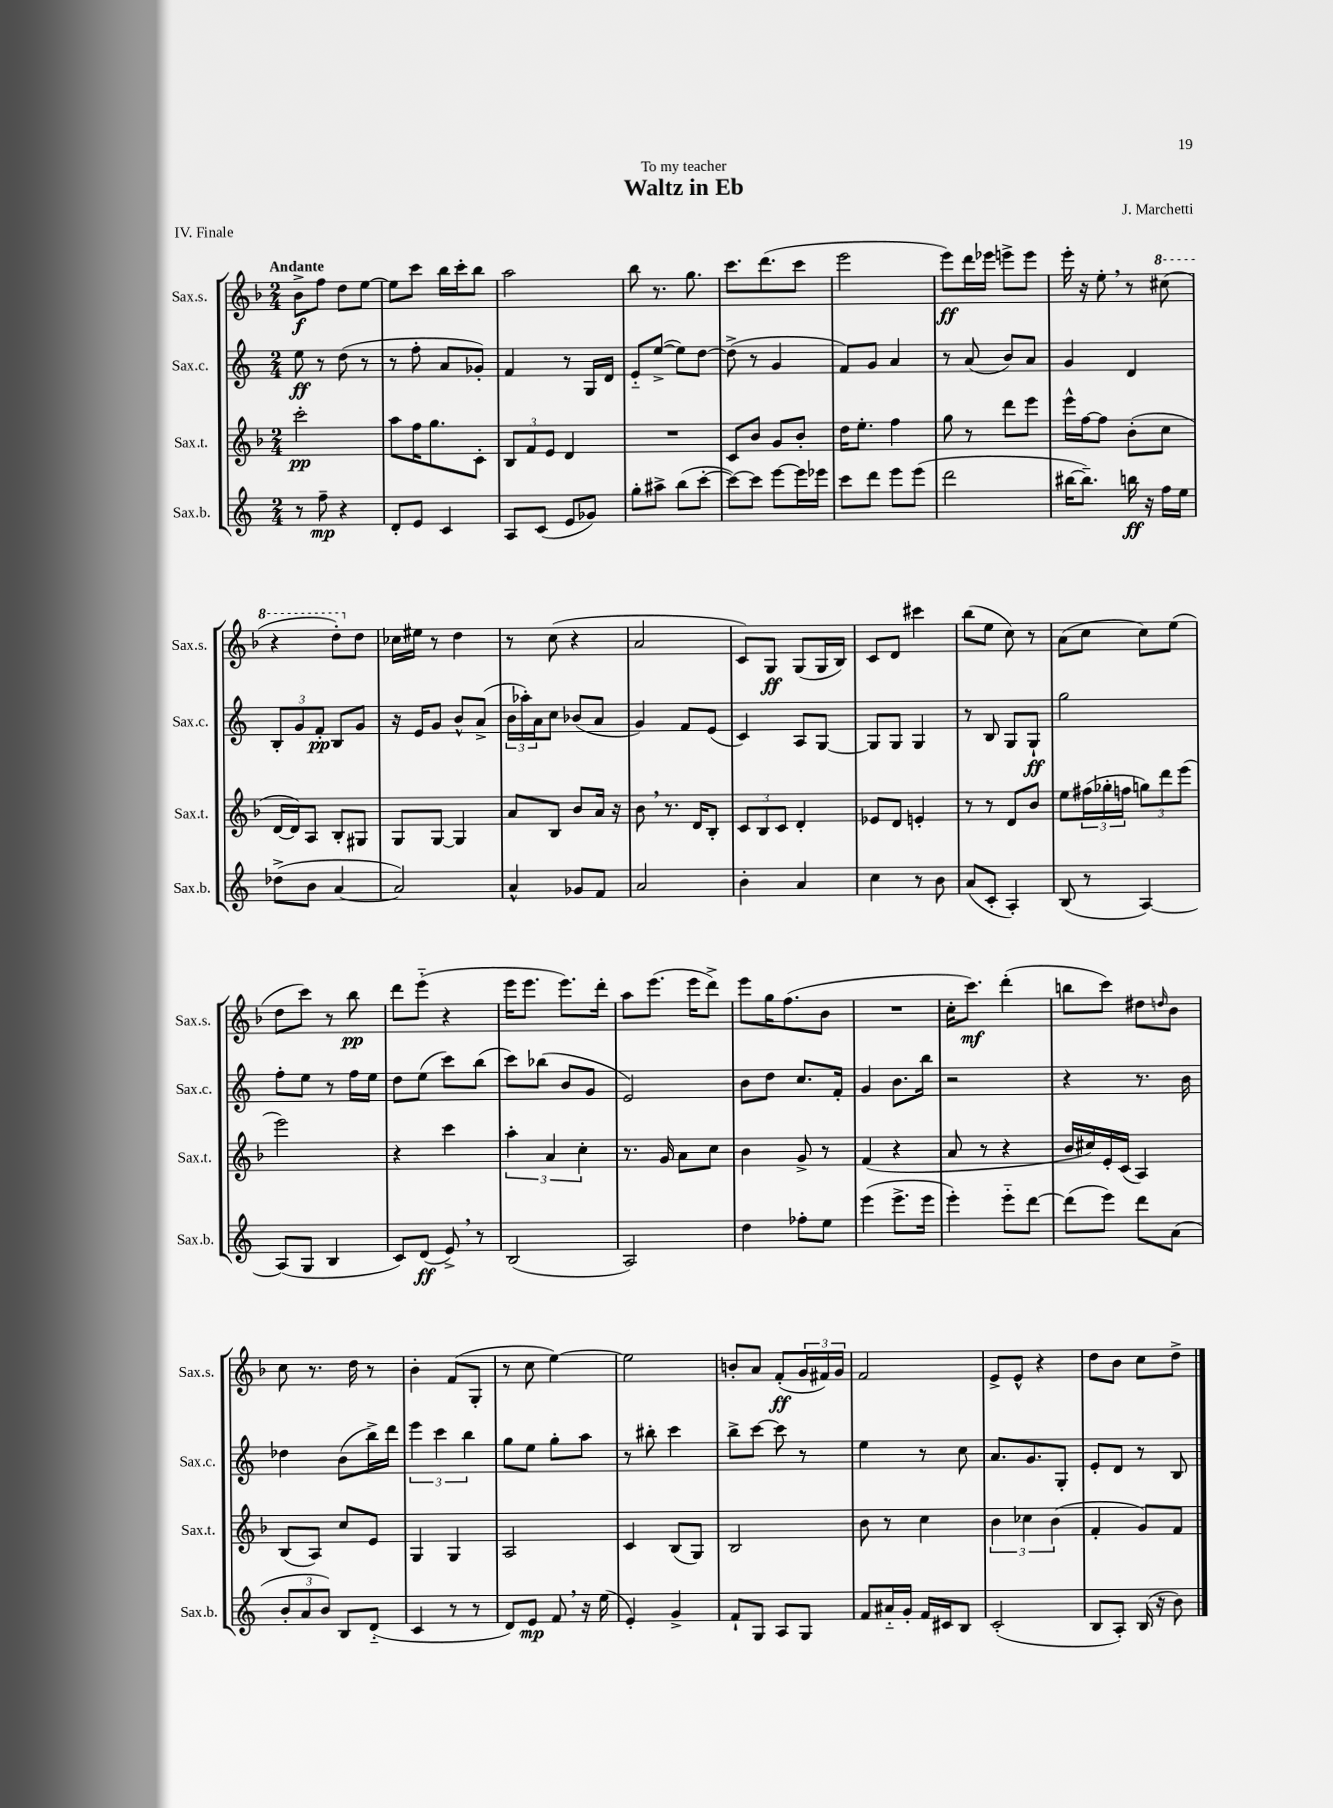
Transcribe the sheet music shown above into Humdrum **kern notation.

**kern	**kern	**kern	**kern
*staff4	*staff3	*staff2	*staff1
*clefG2	*clefG2	*clefG2	*clefG2
*k[]	*k[b-]	*k[]	*k[b-]
*M2/4	*M2/4	*M2/4	*M2/4
8r	2ccc'\	8ee\	8b-^\L
8ff~\	.	8r	8ff\J
4r	.	(8dd\	8dd\L
.	.	8r	[8ee\J
=	=	=	=
8d'/L	8aa\L	8r	8ee\]L
8e/J	16ff\K	8ff'\	8ccc\J
.	8.gg\	.	.
4c/	.	8a/L	16bb-\LL
.	.	.	16ccc'\J
.	8c'\J	8g-'/J)	8bb-\J
=	=	=	=
8A/L	12B-/L	4f/	2aa\
.	12f/	.	.
(8c/J	.	.	.
.	12e/J	.	.
8e/L	4d/	8r	.
8g-/J)	.	16G/LL	.
.	.	16d/JJ	.
=	=	=	=
8gg'\L	2r	8e'~/L	8bb-\
8aa#^\J	.	([8ee^/J	8.r
(8bb\L	.	8ee\]L)	.
.	.	.	8.gg\
[8ccc'\J	.	[8dd\J	.
=	=	=	=
8ccc\_L)	8c/L	(8dd^\]	8.ccc\L
8ccc\]J	8b-/J	8r	.
.	.	.	(8.ddd\
[8eee\L	8g/L	4g/	.
16eee\]L	8b-'/J	.	8ccc\J
16eee-\JJ	.	.	.
=	=	=	=
8ccc\L	16dd\LK	8f/L)	2eee\
.	8.ee'\J	.	.
8ddd\J	.	8g/J	.
8eee\L	4ff\	4a/	.
(8eee\J	.	.	.
=	=	=	=
2ddd\	8gg\	8r	8eee\L)
.	8r	(8a/	16ddd\L
.	.	.	16eee-\JJ
.	8ddd\L	8b/L)	8eee^\L
.	8eee\J	8a/J	8eee\J
=	=	=	=
[16bb#\LK	16eee^^\LL	4g/	16eee'\
8.bb#~\]J)	[16ff\J	.	16r
.	8ff\]J	.	8ee'\
16bb\	(8b-'\L	4d/	8r
16r	.	.	.
16ff\LL	8cc\J	.	(8ccc#\
16ee\JJ	.	.	.
=	=	=	=
(8dd-^\L	[16d/LL	12B'/L	4r
.	16d/]J)	.	.
.	.	12g/	.
8b\J	8A/J	.	.
.	.	12f'/J	.
[4a/	8B-'/L	8B/L	8ddd'\L)
.	8G#/J	8g/J	8dd\J
=	=	=	=
2a/])	8G/L	16r	16cc-\LL
.	.	16e/LK	16ee#\JJ
.	[8G/J	8g/J	8r
.	4G/]	8b^^/L	4dd\
.	.	(8a^/J	.
=	=	=	=
4a^^/	8a/L	24b\LL	8r
.	.	24aa-'\)	.
.	.	24a\J	.
.	8B-/J	8cc\J	(8cc\
8g-/L	8b-/L	(8b-/L	4r
8f/J	16a/Jk	8a/J	.
.	16r	.	.
=	=	=	=
2a/	8b-\	4g/)	2a/
.	8.r	.	.
.	.	8f/L	.
.	16d/LK	.	.
.	8B-'/J	(8e/J	.
=	=	=	=
4b'\	12c/L	4c/)	8c/L)
.	12B-/	.	.
.	.	.	8G/J
.	12c/J	.	.
4a/	4d'/	8A/L	(8G/L
.	.	[8G/J	16G/L
.	.	.	16B-/JJ)
=	=	=	=
4cc\	8e-/L	8G/]L	8c/L
.	8d/J	8G/J	8d/J
8r	4e'/	4G/	4ccc#\
8b\	.	.	.
=	=	=	=
(8a/L	8r	8r	(8bb-\L
8c'/J	8r	8B/	8ee\J
4A'/)	8d/L	8G/L	8cc\)
.	8b-/J	8G`/J	8r
=	=	=	=
(8B/	8ee\L	2gg\	(8a\L
8r	(24ff#\L	.	8cc\J
.	24gg-'\	.	.
.	24ff\JJ	.	.
[4A/)	12gg\L)	.	8cc\L)
.	12ddd\	.	.
.	.	.	(8ee\J
.	(12eee\J	.	.
=	=	=	=
(8A/]L	2eee\)	8ff'\L	8dd\L
8G/J	.	8ee\J	8ccc\J)
4B/	.	8r	8r
.	.	16ff\LL	8bb-\
.	.	16ee\JJ	.
=	=	=	=
8c/L)	4r	8dd\L	8ddd\L
(8d/J	.	(8ee\J	(8eee'~\J
8e^/)	4ccc\	8ccc\L)	4r
8r	.	(8bb\J	.
=	=	=	=
(2B/	6aa'\	8ccc\L)	16eee\LK
.	.	.	8.eee\J
.	.	(8bb-\J	.
.	6a/	.	.
.	.	8b/L	8.eee\L)
.	6cc'\	.	.
.	.	8g/J	.
.	.	.	16ddd'\Jk
=	=	=	=
2A/)	8.r	2e/)	8aa\L
.	.	.	(8.eee\J
.	16g/	.	.
.	8a\L	.	.
.	.	.	16eee\LK
.	8cc\J	.	8ddd^\J)
=	=	=	=
4dd\	4b-\	8b\L	8eee\L
.	.	8dd\J	16gg\K
.	.	.	(8.ff\
8ff-'\L	8g^/	8.cc/L	.
8ee\J	8r	.	8b-\J
.	.	16f'/Jk	.
=	=	=	=
(4eee\	(4f/	4g/	2r
8.eee^\L	4r	8.b\L	.
16eee\Jk	.	16bb\Jk	.
=	=	=	=
4eee'\)	8a/	2r	16cc'\LK
.	.	.	8.ccc\J)
.	8r	.	.
8eee'~\L	4r	.	(4ddd'\
[8ddd\J	.	.	.
=	=	=	=
(8ddd\]L	16b-/LL	4r	8bb\L
.	16cc#/)	.	.
8eee\J)	16e'/	.	8ccc\J)
.	(16c/JJ	.	.
8ddd\L	4A/)	8.r	8dd#\L
.	.	.	16qqdd/
(8a\J	.	.	8b-\J
.	.	16b\	.
=	=	=	=
12b'/L	(8B-/L	4dd-\	8cc\
12a/	.	.	.
.	8A/J)	.	8.r
12b/J)	.	.	.
8B/L	8cc/L	(8b\L	.
.	.	.	16dd\
(8d'~/J	8e/J	16bb^\L)	8r
.	.	16ddd\JJ	.
=	=	=	=
4c/	4G/	6eee\	4b-'\
.	.	6ccc\	.
8r	4G/	.	(8f/L
.	.	6bb\	.
8r	.	.	8G'/J
=	=	=	=
8d/L)	2A/	8gg\L	8r
8e/J	.	8ee\J	8cc\
8f/	.	8gg'\L	[4ee\)
16r	.	8aa\J	.
(16ee\	.	.	.
=	=	=	=
4e'/)	4c/	8r	2ee\]
.	.	8bb#'\	.
4g^/	(8B-/L	4ccc\	.
.	8G/J)	.	.
=	=	=	=
8f`/L	2B-/	8bb^\L	8b'/L
8G/J	.	[8ccc\J	8a/J
8A/L	.	8ccc\]	(8f'/L
8G/J	.	8r	24g/L
.	.	.	24f#/)
.	.	.	24g/JJ
=	=	=	=
8f/L	8b-\	4ee\	2f/
16a#'~/L	8r	.	.
16g'/JJ	.	.	.
16f/LL	4cc\	8r	.
16c#/J	.	.	.
8B/J	.	8cc\	.
=	=	=	=
(2c'/	6b-\	8.a/L	8e^/L
.	.	.	8e^^/J
.	6cc-\	.	.
.	.	8.g/	.
.	.	.	4r
.	(6b-\	.	.
.	.	8G'/J	.
=	=	=	=
8B/L	4f'/	8e'/L	8dd\L
8A'/J)	.	8d/J	8b-\J
(16B/	8g/L)	8r	8cc\L
16r	.	.	.
8b\)	8f/J	8B/	8dd^\J
==	==	==	==
*-	*-	*-	*-
